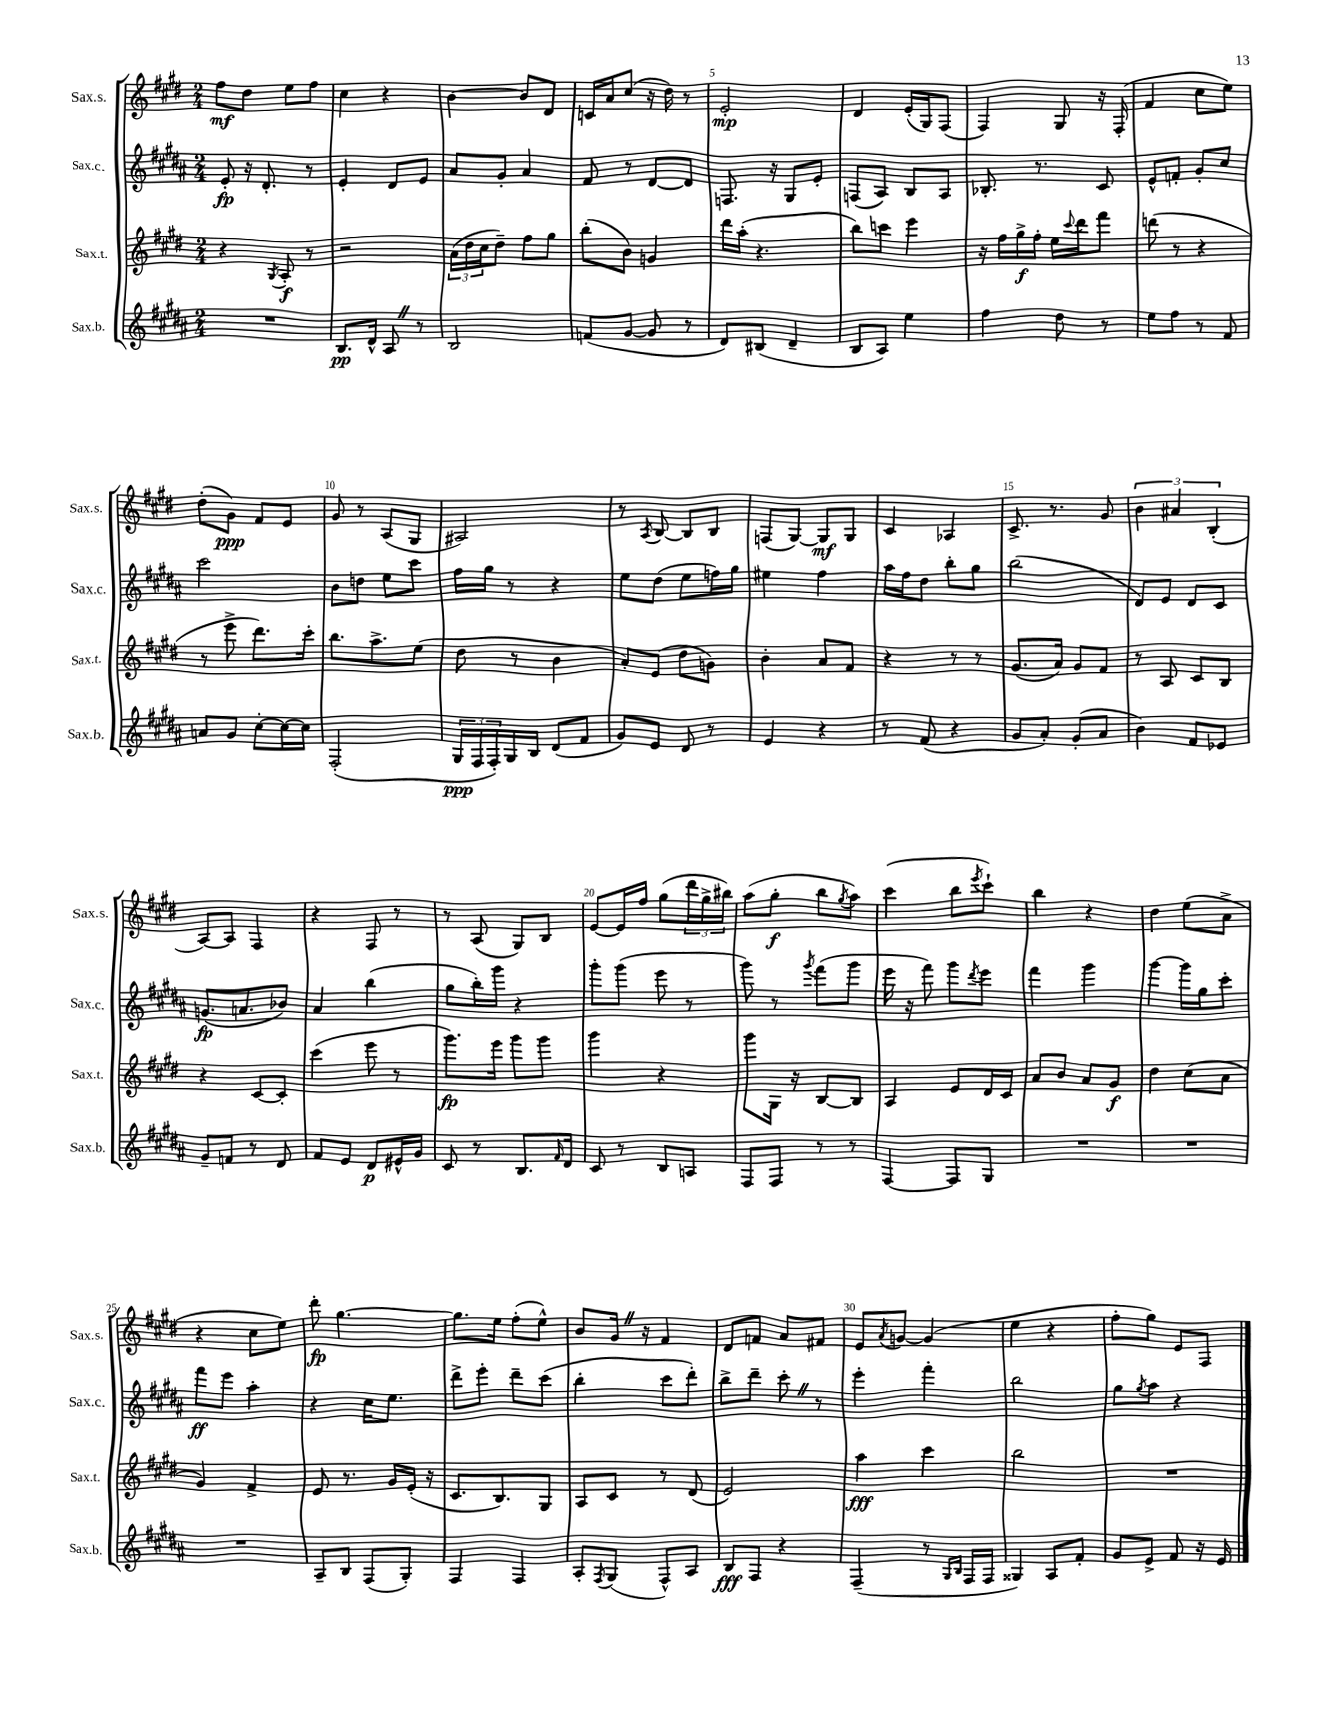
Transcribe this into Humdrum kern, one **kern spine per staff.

**kern	**dynam	**kern	**dynam	**kern	**dynam	**kern	**dynam
*part4	*part4	*part3	*part3	*part2	*part2	*part1	*part1
*staff4	*staff4	*staff3	*staff3	*staff2	*staff2	*staff1	*staff1
*I"Sax.b.	*	*I"Sax.t.	*	*I"Sax.c.	*	*I"Sax.s.	*
*I'Sax.b.	*	*I'Sax.t.	*	*I'Sax.c.	*	*I'Sax.s.	*
*clefG2	*	*clefG2	*	*clefG2	*	*clefG2	*
*k[f#c#g#d#a#]	*	*k[f#c#g#d#]	*	*k[f#c#g#d#a#]	*	*k[f#c#g#d#]	*
*M2/4	*	*M2/4	*	*M2/4	*	*M2/4	*
=1	=1	=1	=1	=1	=1	=1	=1
2r	.	4r	.	8e'/	fp	8ff#\L	mf
.	.	.	.	16r	.	8dd#\J	.
.	.	.	.	8.d#'/	.	.	.
.	.	8qG#/	.	.	.	.	.
.	.	8A'/	f	.	.	8ee\L	.
.	.	8r	.	8r	.	8ff#\J	.
=2	=2	=2	=2	=2	=2	=2	=2
8.B/L	pp	2r	.	4e'/	.	4cc#\	.
16d#^^/Jk	.	.	.	.	.	.	.
8A#Z/	.	.	.	8d#/L	.	4r	.
8r	.	.	.	8e/J	.	.	.
=3	=3	=3	=3	=3	=3	=3	=3
2B/	.	(24a\LL	.	8a#/L	.	[4b\	.
.	.	24dd#\	.	.	.	.	.
.	.	24cc#\J	.	.	.	.	.
.	.	8dd#~\J)	.	8g#'/J	.	.	.
.	.	8ff#\L	.	4a#/	.	8b/L]	.
.	.	8gg#\J	.	.	.	8d#/J	.
=4	=4	=4	=4	=4	=4	=4	=4
(8fn/L	.	(8bb'\L	.	8f#/	.	16cn/LL	.
.	.	.	.	.	.	16a/J	.
[8g#/J	.	8b\J)	.	8r	.	(8cc#/J	.
8g#/]	.	4gn/	.	[8d#/L	.	16r	.
.	.	.	.	.	.	16dd#\)	.
8r	.	.	.	8d#/J]	.	8r	.
=5	=5	=5	=5	=5	=5	=5	=5
8d#/L)	.	16ddd#\LL	.	8.Fn/	.	2e'/	mp
.	.	(16aa'\JJ	.	.	.	.	.
(8B#X/J	.	4.r	.	.	.	.	.
.	.	.	.	16r	.	.	.
4d#~/	.	.	.	8G#/L	.	.	.
.	.	.	.	8e'/J	.	.	.
=6	=6	=6	=6	=6	=6	=6	=6
8B/L	.	8bb\L)	.	(8Fn/L	.	4d#/	.
8A#/J)	.	8cccn\J	.	8A#/J)	.	.	.
4ee\	.	4eee\	.	8B/L	.	(16e'/LL	.
.	.	.	.	.	.	16G#/J)	.
.	.	.	.	8A#/J	.	(8F#/J	.
=7	=7	=7	=7	=7	=7	=7	=7
4ff#\	.	16r	.	8.B-X'/	.	4F#/)	.
.	.	16ff#\LL	.	.	.	.	.
.	.	16gg#^\	f	.	.	.	.
.	.	16ff#'\JJ	.	8.r	.	.	.
8dd#\	.	16ee\LL	.	.	.	8G#/	.
.	.	8qqccc#/	.	.	.	.	.
.	.	16ddd#\J	.	.	.	.	.
8r	.	8fff#\J	.	8c#/	.	16r	.
.	.	.	.	.	.	(16F#'/	.
=8	=8	=8	=8	=8	=8	=8	=8
8ee\L	.	(8dddn\	.	8e^^/L	.	4f#/	.
8ff#\J	.	8r	.	8fn'/J	.	.	.
8r	.	4r	.	8g#'/L	.	8cc#\L	.
8f#/	.	.	.	8cc#/J	.	8ee\J)	.
!!LO:LB:g=z
=9	=9	=9	=9	=9	=9	=9	=9
8an/L	.	8r	.	2ccc#\	.	(8dd#'\L	.
8g#/J	.	8eee^\	.	.	.	8g#\J)	ppp
[8cc#'\L	.	8.ddd#\L)	.	.	.	8f#/L	.
16cc#\L_	.	.	.	.	.	8e/J	.
16cc#\JJ]	.	16ccc#'\Jk	.	.	.	.	.
=10	=10	=10	=10	=10	=10	=10	=10
(2F#'/	.	8.bb\L	.	8b\L	.	8g#/	.
.	.	.	.	8ddn\J	.	8r	.
.	.	8.aa^\	.	.	.	.	.
.	.	.	.	8ee\L	.	(8A/L	.
.	.	(8ee\J	.	8ccc#\J	.	8G#/J	.
=11	=11	=11	=11	=11	=11	=11	=11
24G#/LL	ppp	8dd#\	.	16ff#\LL	.	2A#X/)	.
24F#/	.	.	.	.	.	.	.
.	.	.	.	16gg#\JJ	.	.	.
24F#'/)	.	.	.	.	.	.	.
16G#/	.	8r	.	8r	.	.	.
16B/JJ	.	.	.	.	.	.	.
(8d#/L	.	4b\	.	4r	.	.	.
8f#/J	.	.	.	.	.	.	.
=12	=12	=12	=12	=12	=12	=12	=12
8g#/L)	.	8a'/L)	.	8ee\L	.	8r	.
.	.	.	.	.	.	8qA/	.
8e/J	.	(8e/J	.	(8dd#\J	.	[8B/	.
8d#/	.	8dd#\L	.	8ee\L	.	8B/L]	.
8r	.	8gn\J)	.	16ffn\L)	.	8B/J	.
.	.	.	.	16gg#\JJ	.	.	.
=13	=13	=13	=13	=13	=13	=13	=13
4e/	.	4b'\	.	4ee#X\	.	(8Fn/L	.
.	.	.	.	.	.	[8G#/J)	.
4r	.	8a/L	.	4ff#\	.	8G#/L]	mf
.	.	8f#/J	.	.	.	8G#/J	.
=14	=14	=14	=14	=14	=14	=14	=14
8r	.	4r	.	16aa#\LL	.	4c#/	.
.	.	.	.	16ff#\J	.	.	.
(8f#/	.	.	.	8dd#\J	.	.	.
4r	.	8r	.	8bb'\L	.	4A-X/	.
.	.	8r	.	8gg#\J	.	.	.
=15	=15	=15	=15	=15	=15	=15	=15
8g#/L	.	(8.g#/L	.	(2bb\	.	8.c#^/	.
8a#'/J)	.	.	.	.	.	.	.
.	.	16a/Jk)	.	.	.	8.r	.
(8g#'/L	.	8g#/L	.	.	.	.	.
8a#/J	.	8f#/J	.	.	.	8g#/	.
=16	=16	=16	=16	=16	=16	=16	=16
4b\)	.	8r	.	8d#/L)	.	6b\	.
.	.	8A/	.	8e/J	.	.	.
.	.	.	.	.	.	6a#X/	.
8f#/L	.	8c#/L	.	8d#/L	.	.	.
.	.	.	.	.	.	(6B'/	.
8e-X/J	.	8B/J	.	8c#/J	.	.	.
!!LO:LB:g=z
=17	=17	=17	=17	=17	=17	=17	=17
8g#~/L	.	4r	.	(8.gn/L	fp	[8A/L)	.
8fn/J	.	.	.	.	.	8A/J]	.
.	.	.	.	8.an/	.	.	.
8r	.	[8c#/L	.	.	.	4F#/	.
8d#/	.	8c#'/J]	.	8b-X/J)	.	.	.
=18	=18	=18	=18	=18	=18	=18	=18
8f#/L	.	(4ccc#\	.	4a#/	.	4r	.
8e/J	.	.	.	.	.	.	.
8d#/L	p	8eee\	.	(4bb\	.	8F#/	.
16e#X^^/L	.	8r	.	.	.	8r	.
16g#/JJ	.	.	.	.	.	.	.
=19	=19	=19	=19	=19	=19	=19	=19
8c#/	.	8.ggg#\L)	fp	8gg#\L	.	8r	.
8r	.	.	.	16bb'\L)	.	(8A/	.
.	.	16eee\Jk	.	16ggg#\JJ	.	.	.
8.B/L	.	8ggg#\L	.	4r	.	8G#/L)	.
.	.	8ggg#\J	.	.	.	8B/J	.
16qqf#/	.	.	.	.	.	.	.
16d#/Jk	.	.	.	.	.	.	.
=20	=20	=20	=20	=20	=20	=20	=20
8c#/	.	4ggg#\	.	8ggg#'\L	.	[8e/L	.
8r	.	.	.	(8ggg#\J	.	16e/L]	.
.	.	.	.	.	.	16ff#/JJ	.
8B/L	.	4r	.	8eee\	.	(8gg#\L	.
8An/J	.	.	.	8r	.	24ddd#\L	.
.	.	.	.	.	.	24gg#^\	.
.	.	.	.	.	.	24bb#X\JJ)	.
=21	=21	=21	=21	=21	=21	=21	=21
8F#/L	.	8ggg#\L	.	8ggg#\)	.	(8aa\L	.
8F#/J	.	16G#\Jk	.	8r	.	8gg#'\J	f
.	.	16r	.	.	.	.	.
.	.	.	.	8qggg#/	.	.	.
8r	.	[8B/L	.	(8fff#\L	.	8bb\L	.
.	.	.	.	.	.	8qgg#/	.
8r	.	8B/J]	.	8ggg#\J	.	8aa\J)	.
=22	=22	=22	=22	=22	=22	=22	=22
[4F#/	.	4A/	.	16eee\	.	(4ccc#\	.
.	.	.	.	16r	.	.	.
.	.	.	.	8fff#\)	.	.	.
8F#/L]	.	8e/L	.	8ggg#\L	.	8bb\L	.
.	.	.	.	8qddd#/	.	8qeee/	.
8G#/J	.	16d#/L	.	8eee\J	.	8ccc#`\J)	.
.	.	16c#/JJ	.	.	.	.	.
=23	=23	=23	=23	=23	=23	=23	=23
2r	.	8a/L	.	4fff#\	.	4bb\	.
.	.	8b/J	.	.	.	.	.
.	.	8a/L	.	4ggg#\	.	4r	.
.	.	8g#/J	f	.	.	.	.
=24	=24	=24	=24	=24	=24	=24	=24
2r	.	4dd#\	.	[4ggg#\	.	4dd#\	.
.	.	(8cc#\L	.	16ggg#\LL]	.	(8ee\L	.
.	.	.	.	16gg#\J	.	.	.
.	.	8a\J	.	8ccc#'\J	.	8a^\J	.
!!LO:LB:g=z
=25	=25	=25	=25	=25	=25	=25	=25
2r	.	4g#/)	.	8fff#\L	ff	4r	.
.	.	.	.	8eee\J	.	.	.
.	.	4f#^/	.	4aa#'\	.	8cc#\L	.
.	.	.	.	.	.	8ee\J)	.
=26	=26	=26	=26	=26	=26	=26	=26
8A#~/L	.	8e/	.	4r	.	8ddd#'\	fp
8B/J	.	8.r	.	.	.	[4.gg#\	.
(8F#/L	.	.	.	16cc#\KL	.	.	.
.	.	16g#/LL	.	8.ee\J	.	.	.
8G#'/J)	.	(16e'/JJ	.	.	.	.	.
.	.	16r	.	.	.	.	.
=27	=27	=27	=27	=27	=27	=27	=27
4F#/	.	8.c#/L	.	8ddd#^\L	.	8.gg#\L]	.
.	.	.	.	8eee'\J	.	.	.
.	.	8.B/)	.	.	.	16ee\Jk	.
4F#/	.	.	.	8ddd#~\L	.	(8ff#'\L	.
.	.	8G#/J	.	(8ccc#\J	.	8ee^^\J)	.
=28	=28	=28	=28	=28	=28	=28	=28
8A#'/L	.	8A/L	.	4bb'\	.	8b/L	.
8qF#/	.	.	.	.	.	.	.
(8G#/J	.	8c#/J	.	.	.	16g#Z/Jk	.
.	.	.	.	.	.	16r	.
8F#^^/L)	.	8r	.	8ccc#\L	.	4f#/	.
8A#/J	.	(8d#/	.	8ddd#'\J)	.	.	.
=29	=29	=29	=29	=29	=29	=29	=29
8B/L	fff	2e/)	.	8bb^\L	.	8d#/L	.
8F#/J	.	.	.	8ddd#~\J	.	8fn/J	.
4r	.	.	.	8ccc#'Z\	.	8a/L	.
.	.	.	.	8r	.	8f#X/J	.
=30	=30	=30	=30	=30	=30	=30	=30
(4F#~/	.	4aa\	fff	4eee'\	.	8e/L	.
.	.	.	.	.	.	8qa/	.
.	.	.	.	.	.	[8gn/J	.
8r	.	4ccc#\	.	4fff#'\	.	(4g/]	.
16qqG#/LL	.	.	.	.	.	.	.
16qqB/JJ	.	.	.	.	.	.	.
16F#/LL	.	.	.	.	.	.	.
16F#/JJ	.	.	.	.	.	.	.
=31	=31	=31	=31	=31	=31	=31	=31
4G##X/)	.	2bb\	.	2bb\	.	4ee\	.
8A#/L	.	.	.	.	.	4r	.
8f#'/J	.	.	.	.	.	.	.
=32	=32	=32	=32	=32	=32	=32	=32
8g#/L	.	2r	.	8gg#\L	.	8ff#'\L	.
.	.	.	.	8qgg#/	.	.	.
8e^/J	.	.	.	8aa#\J	.	8gg#\J)	.
8f#/	.	.	.	4r	.	8e/L	.
16r	.	.	.	.	.	8F#/J	.
16e/	.	.	.	.	.	.	.
==	==	==	==	==	==	==	==
*-	*-	*-	*-	*-	*-	*-	*-
